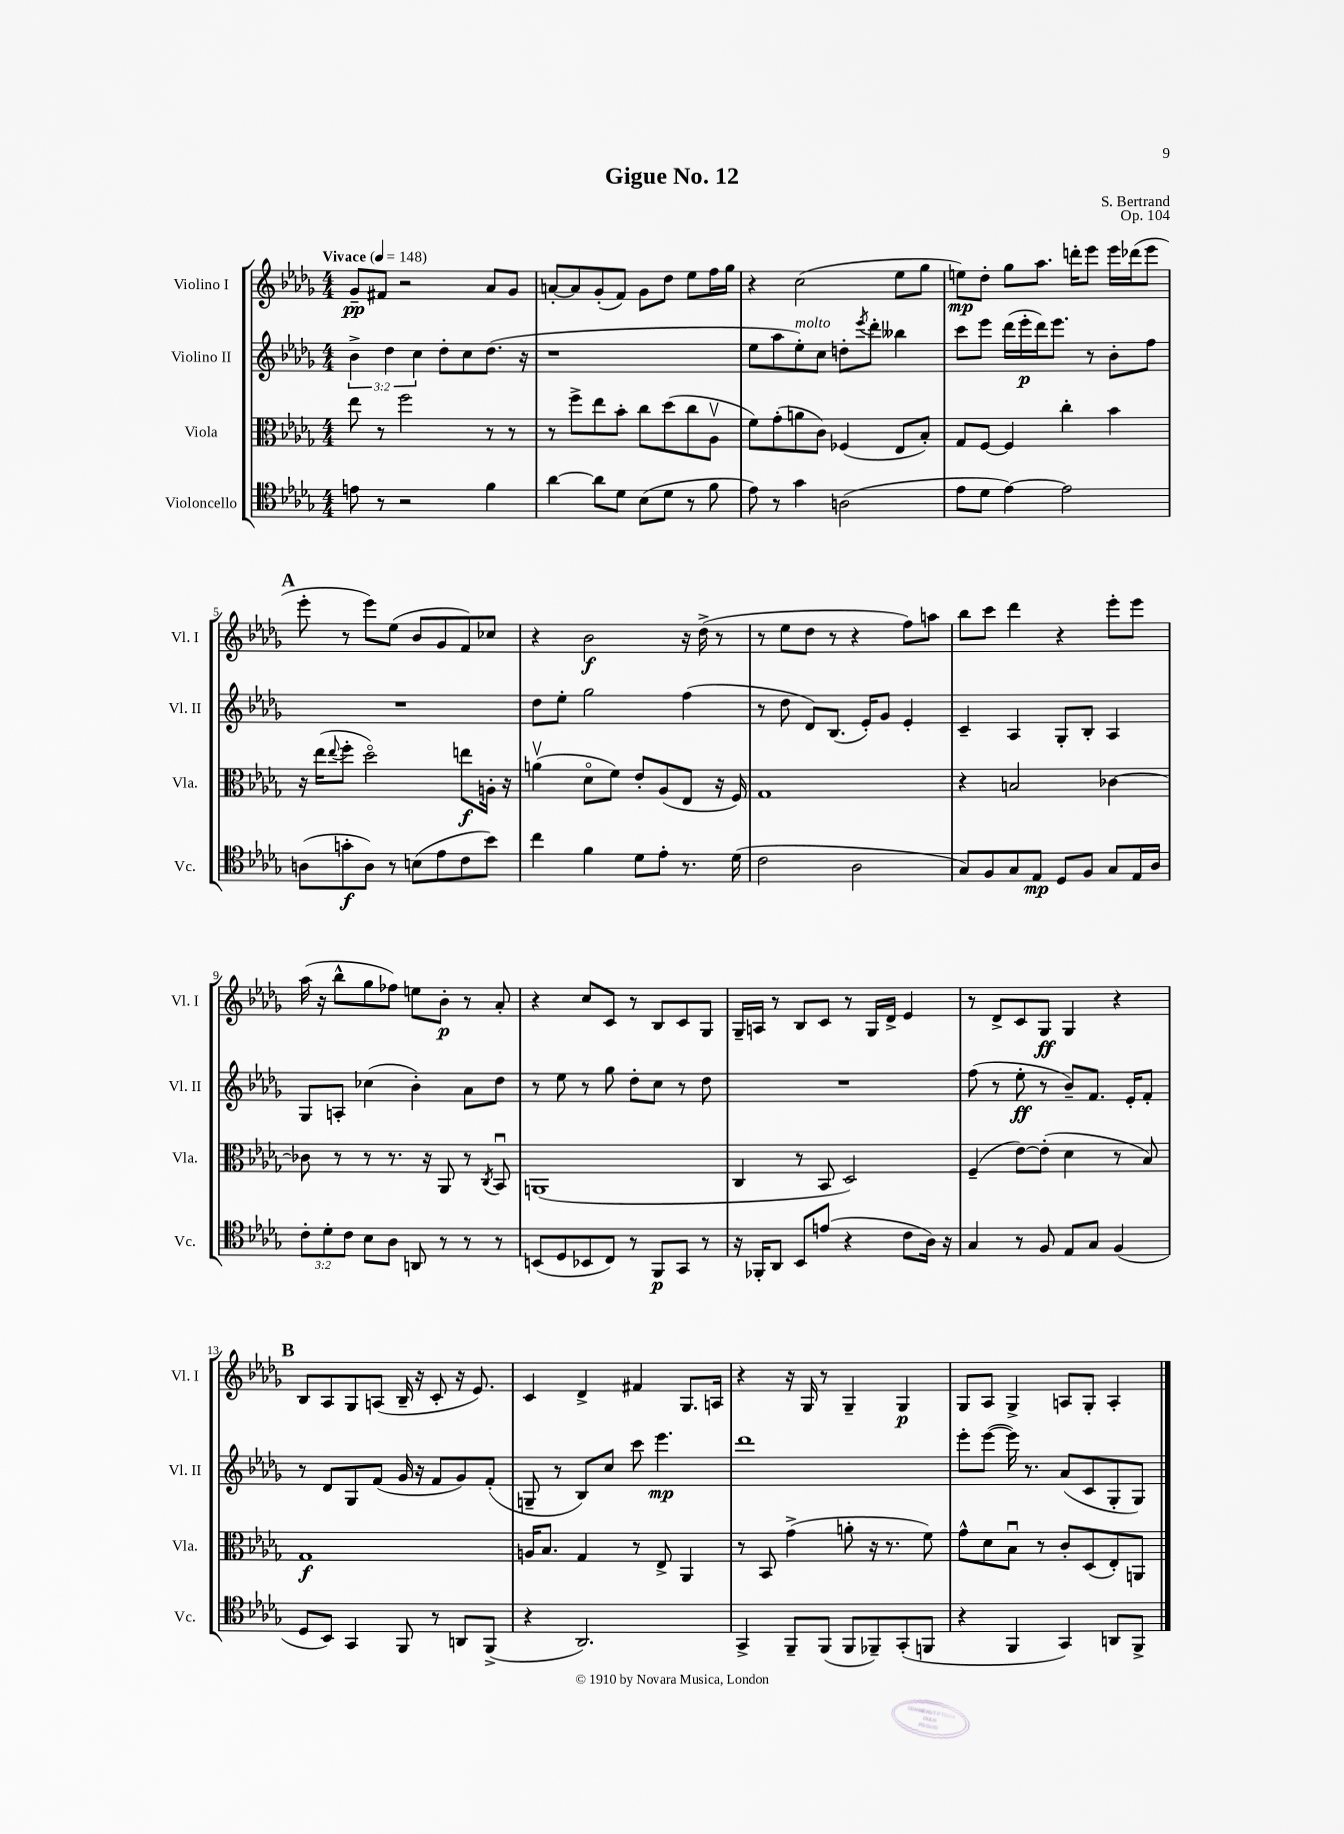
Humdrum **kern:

**kern	**kern	**kern	**kern
*staff4	*staff3	*staff2	*staff1
*clefC4	*clefC3	*clefG2	*clefG2
*k[b-e-a-d-g-]	*k[b-e-a-d-g-]	*k[b-e-a-d-g-]	*k[b-e-a-d-g-]
*M4/4	*M4/4	*M4/4	*M4/4
*MM148	*MM148	*MM148	*MM148
8e	8ee-	6b-^	8g-~
8r	8r	.	8f#
.	.	6dd-	.
2r	2ff	.	2r
.	.	6cc	.
.	.	8dd-'	.
.	.	8cc	.
4f	8r	(8.dd-	8a-
.	8r	.	8g-
.	.	16r	.
=	=	=	=
[4a-	8r	1r	[8a'
.	8ff^	.	8a]
8a-]	8ee-	.	(8g-'
8d-	8b-'	.	8f)
(8B-	8cc	.	8g-
8d-	(8dd-	.	8dd-
8r	8cc	.	8ee-
8f	8A-v	.	16ff
.	.	.	16gg-
=	=	=	=
8e-)	8f)	8ee-	4r
8r	(8g-'	8aa-	.
4g-	8a	8ee-')	(2cc
.	8c)	8cc	.
(2A	(4F-	8dd'	.
.	.	8qeee-	.
.	.	8ddd-'	.
.	8E-	4bb--	8ee-
.	8B-')	.	8gg-
=	=	=	=
8e-	8G-	8ccc	8ee)
8d-	[8F	8eee-	8dd-'
[4e-)	4F]	(16ddd-	8gg-
.	.	16eee-'	.
.	.	16ddd-)	8.aa-
.	.	8.eee-	.
2e-]	4cc'	.	.
.	.	.	16ddd'
.	.	8r	8eee-
.	4b-	8b-'	16eee-
.	.	.	(16ddd-
.	.	8ff	8eee-
=	=	=	=
(8A	16r	1r	8eee-'
.	(16ee-	.	.
.	8qqee-	.	.
8g'	8ff'	.	8r
8A)	2dd-o)	.	8eee-)
8r	.	.	(8ee-
(8B	.	.	8b-
8e-	.	.	8g-
8c	8ee	.	8f)
8b-)	16A'	.	8cc-
.	16r	.	.
=	=	=	=
4cc	(4av	8dd-	4r
.	.	8ee-'	.
4f	8d-o	2gg-	2b-
.	8f)	.	.
8d-	8e-'	.	.
8e-'	(8A-	.	.
8.r	8E-	(4ff	16r
.	.	.	(16dd-^
.	16r	.	8r
(16d-	16F)	.	.
=	=	=	=
2c	1G-	8r	8r
.	.	8dd-	8ee-
.	.	8d-)	8dd-
.	.	(8.B-	8r
2A-	.	.	4r
.	.	16e-')	.
.	.	8g-	.
.	.	4e-'	8ff)
.	.	.	8aa
=	=	=	=
8G-)	4r	4c~	8bb-
8F	.	.	8ccc
8G-	2B	4A-	4ddd-
8E-	.	.	.
8D-	.	8G-'	4r
8F	.	8B-'	.
8G-	[4c-	4A-	8eee-'
16E-	.	.	8eee-
16A-	.	.	.
=	=	=	=
12c'	8c-]	8G-	(16aa-
.	.	.	16r
12d-'	.	.	.
.	8r	8A'	8bb-^^
12c	.	.	.
8B-	8r	(4cc-	8gg-
8A-	8.r	.	8ff-)
8AA	.	4b-')	8ee
.	16r	.	.
8r	8AA-	.	8b-'
8r	8r	8a-	8r
.	8qC	.	.
8r	8BB-u	8dd-	8a-'
=	=	=	=
(8BB	(1AA	8r	4r
8D-	.	8ee-	.
8BB-	.	8r	8cc
8C)	.	8gg-	8c
8r	.	8dd-'	8r
8FF	.	8cc	8B-
8GG-	.	8r	8c
8r	.	8dd-	8G-
=	=	=	=
16r	4C	1r	16G-~
16FF-'	.	.	16A
8AA-	.	.	8r
8BB-	8r	.	8B-
(8e	8BB-	.	8c
4r	2D-)	.	8r
.	.	.	16G-
.	.	.	16d-^
8c	.	.	4e-
16A-)	.	.	.
16r	.	.	.
=	=	=	=
4G-	(4F~	(8ff	8r
.	.	8r	8d-^
8r	[8e-)	8ee-'	8c
8F	(8e-']	8r	8G-
8E-	4d-	8b-~)	4G-
8G-	.	8.f	.
(4F	8r	.	4r
.	.	16e-'	.
.	8B-)	8f'	.
=	=	=	=
8D-	1G-	8r	8B-
8BB-)	.	8d-	8A-
4GG-	.	8G-	8G-
.	.	(8f	(8A
8FF	.	16g-	16B-~
.	.	16r	16r
8r	.	8f	8c'
8AA	.	8g-)	16r
.	.	.	8.e-)
(8FF^	.	(8f'	.
=	=	=	=
4r	16A	8G~	4c
.	8.B-	.	.
.	.	8r	.
2.AA-)	4G-	8B-)	4d-^
.	.	8cc	.
.	8r	8ccc	4f#
.	8E-^	4.eee-	.
.	4AA-	.	8.G-
.	.	.	16A
=	=	=	=
4GG-^	8r	1ddd-	4r
.	8BB-	.	.
8FF~	(4g-^	.	16r
.	.	.	16G-
(8FF	.	.	8r
8FF	8a'	.	4G-~
8FF-~)	16r	.	.
.	8.r	.	.
(8GG-'	.	.	4G-
8FF	8f)	.	.
=	=	=	=
4r	8g-^^	8eee-'	8G-
.	8d-	([8eee-	8A-
4FF	8B-u	16eee-])	4G-^
.	.	8.r	.
.	8r	.	.
4GG-)	8c'	(8a-	8A
.	(8D-	8c	8G-'
8AA	8E-')	8G-'	4A'
8FF^	8AA	8G-)	.
==	==	==	==
*-	*-	*-	*-
